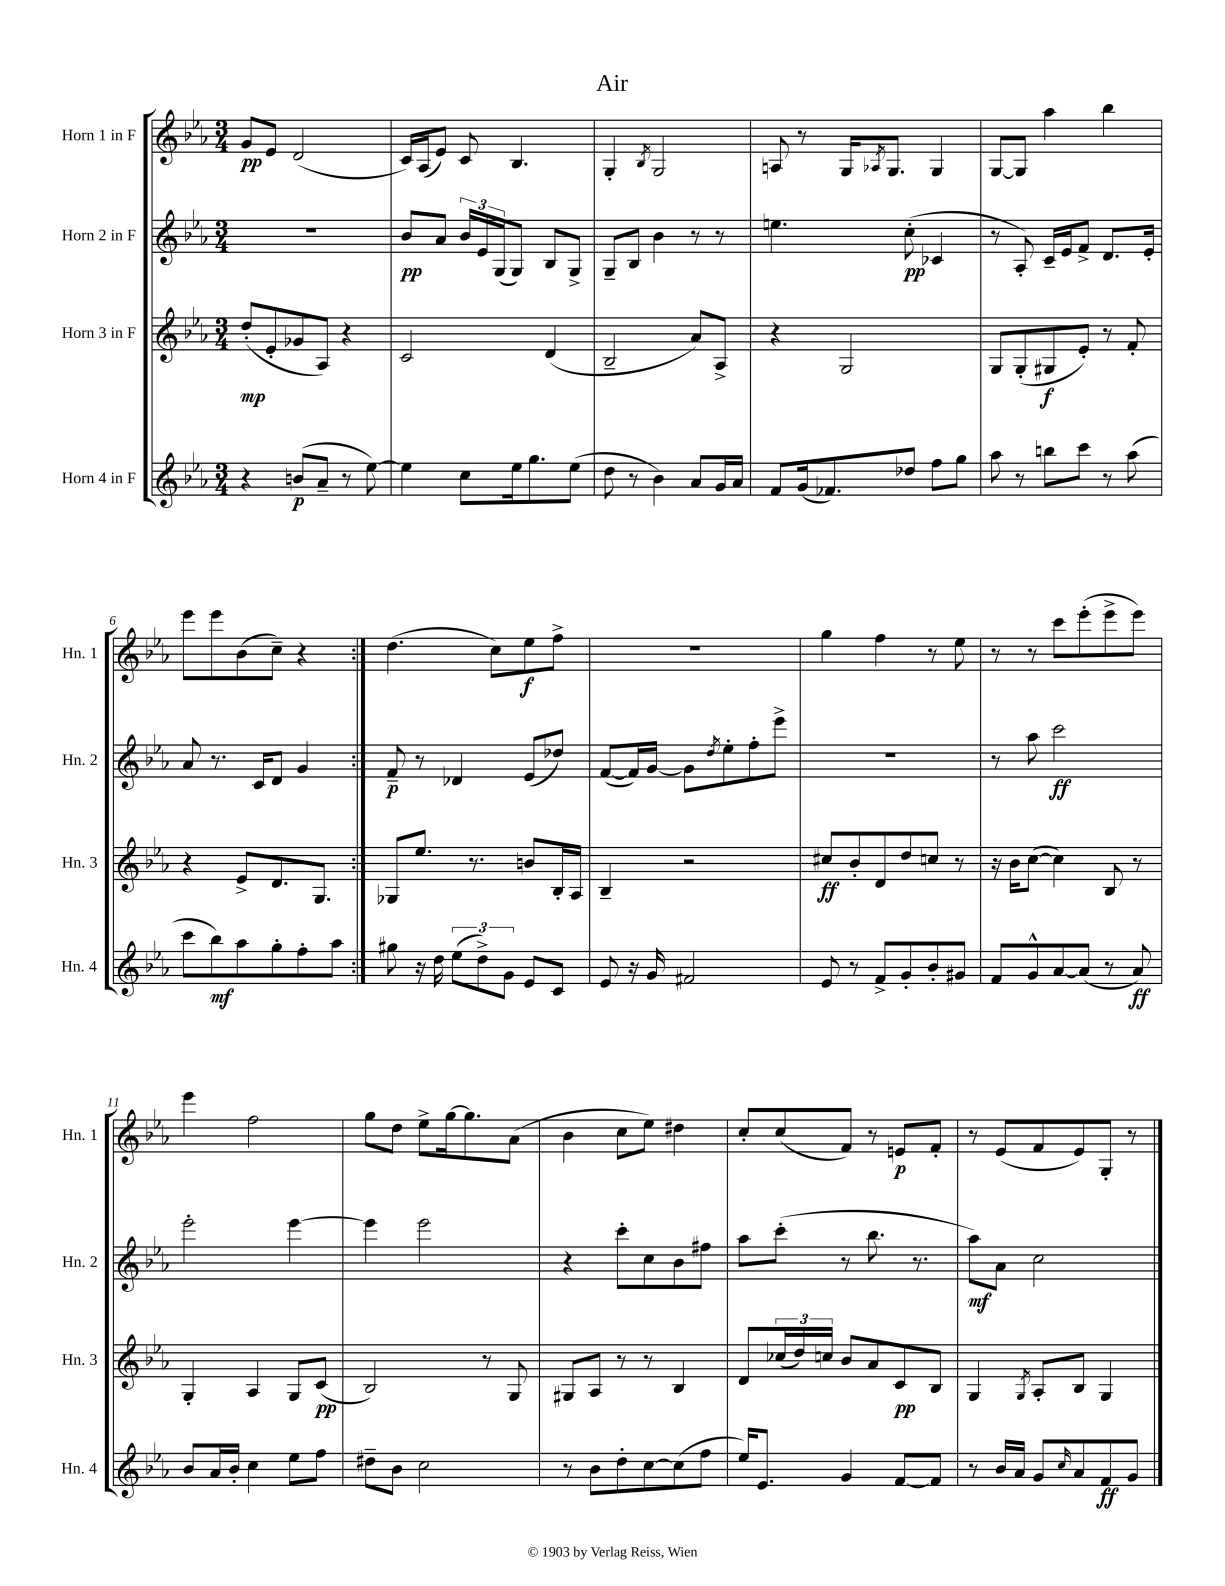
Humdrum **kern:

**kern	**kern	**kern	**kern
*staff4	*staff3	*staff2	*staff1
*clefG2	*clefG2	*clefG2	*clefG2
*k[b-e-a-]	*k[b-e-a-]	*k[b-e-a-]	*k[b-e-a-]
*M3/4	*M3/4	*M3/4	*M3/4
4r	(8dd'/L	2.r	8g/L
.	8e-'/	.	8e-/J
(8b/L	8g-/	.	(2d/
8a-~/J	8A-/J)	.	.
8r	4r	.	.
[8ee-\)	.	.	.
=	=	=	=
4ee-\]	2c/	8b-/L	16c/LL)
.	.	.	(16A-/J
.	.	8a-/J	8e-/J)
8cc\L	.	24b-/LL	8c/
.	.	24e-/	.
.	.	(24G/J	.
16ee-\k	.	8G/J)	4.B-/
8.gg\	.	.	.
.	(4d/	8B-/L	.
(8ee-\J	.	8G^/J	.
=	=	=	=
8dd\	2B-~/	8G~/L	4G'/
8r	.	8B-/J	.
.	.	.	8qB-/
4b-\)	.	4b-\	2G/
8a-/L	8a-/L)	8r	.
16g/L	8A-^/J	8r	.
16a-/JJ	.	.	.
=	=	=	=
8f/L	4r	4.ee\	8A/
(16g/k	.	.	8r
8.f-/)	.	.	.
.	2G/	.	16G/LK
.	.	.	8qA-/
.	.	.	8.G/J
8dd-/J	.	(8cc'\	.
8ff\L	.	4c-/	4G/
8gg\J	.	.	.
=	=	=	=
8aa-\	8G/L	8r	[8G/L
8r	(8G'/	8A-'/)	8G/]J
8bb\L	8G#/	16c~/LL	4aa-\
.	.	16e-/J	.
8ccc\J	8e-'/J)	8f^/J	.
8r	8r	8.d/L	4bb-\
(8aa-\	8f'/	.	.
.	.	16e-'/Jk	.
=	=	=	=
8ccc\L	4r	8a-/	8eee-\L
8bb-\)	.	8.r	8eee-\
8aa-\	8e-^/L	.	(8b-\
.	.	16c/LK	.
8gg'\	8.d/	8d/J	8cc~\J)
8ff'\	.	4g/	4r
.	8.G/J	.	.
8aa-\J	.	.	.
=:|!	=:|!	=:|!	=:|!
8gg#\	8G-/L	8f~/	(4.dd\
16r	8.ee-/J	8r	.
16dd\	.	.	.
(12ee-\L	.	4d-/	.
.	8.r	.	.
12dd^\)	.	.	.
.	.	.	8cc\L)
12g\J	.	.	.
8e-/L	8b/L	(8e-/L	8ee-\
8c/J	16B-'/L	8dd-/J)	8ff^\J
.	16A-/JJ	.	.
=	=	=	=
8e-/	4B-~/	([8f/L	2.r
16r	.	16f/]L)	.
16g/	.	[16g/JJ	.
2f#/	2r	8g\]L	.
.	.	8qdd/	.
.	.	8ee-'\	.
.	.	8ff'\	.
.	.	8eee-^\J	.
=	=	=	=
8e-/	8cc#/L	2.r	4gg\
8r	8b-'/	.	.
8f^/L	8d/	.	4ff\
8g'/	8dd/	.	.
8b-'/	8cc/J	.	8r
8g#/J	8r	.	8ee-\
=	=	=	=
8f/L	16r	8r	8r
.	16b-\LK	.	.
8g^^/	([8cc\J	8aa-\	8r
[8a-/	4cc\])	2ccc\	8ccc\L
(8a-/]J	.	.	(8eee-'\
8r	8B-/	.	8eee-^\
8a-/)	8r	.	8eee-\J)
=	=	=	=
8b-/L	4G'/	2eee-'\	4eee-\
16a-/L	.	.	.
16b-'/JJ	.	.	.
4cc\	4A-/	.	2ff\
8ee-\L	8G/L	[4eee-\	.
8ff\J	(8c/J	.	.
=	=	=	=
8dd#~\L	2B-/)	4eee-\]	8gg\L
8b-\J	.	.	8dd\J
2cc\	.	2eee-\	8ee-^\L
.	.	.	[16gg\k
.	.	.	8.gg\]
.	8r	.	.
.	8G/	.	(8a-\J
=	=	=	=
8r	8G#/L	4r	4b-\
8b-\L	8A-/J	.	.
8dd'\	8r	8ccc'\L	8cc\L
[8cc\	8r	8cc\	8ee-\J)
(8cc\]	4B-/	8b-\	4dd#\
8ff\J	.	8ff#\J	.
=	=	=	=
16ee-/LK)	8d/L	8aa-\L	8cc'/L
8.e-/J	.	.	.
.	(24cc-/L	(8ccc'\J	(8cc/
.	24dd/)	.	.
.	24cc/JJ	.	.
4g/	8b-/L	8r	8f/J)
.	8a-/	8.bb-\	8r
[8f/L	8c/	.	8e/L
.	.	8.r	.
8f/]J	8B-/J	.	8f'/J
=	=	=	=
8r	4G/	8aa-\L)	8r
16b-/LL	.	8a-\J	(8e-/L
16a-/JJ	.	.	.
.	8qG/	.	.
8g/L	8A-'/L	2cc\	8f/
16qqcc/	.	.	.
8a-/	8B-/J	.	8e-/)
8f/	4G/	.	8G'/J
8g/J	.	.	8r
==	==	==	==
*-	*-	*-	*-
